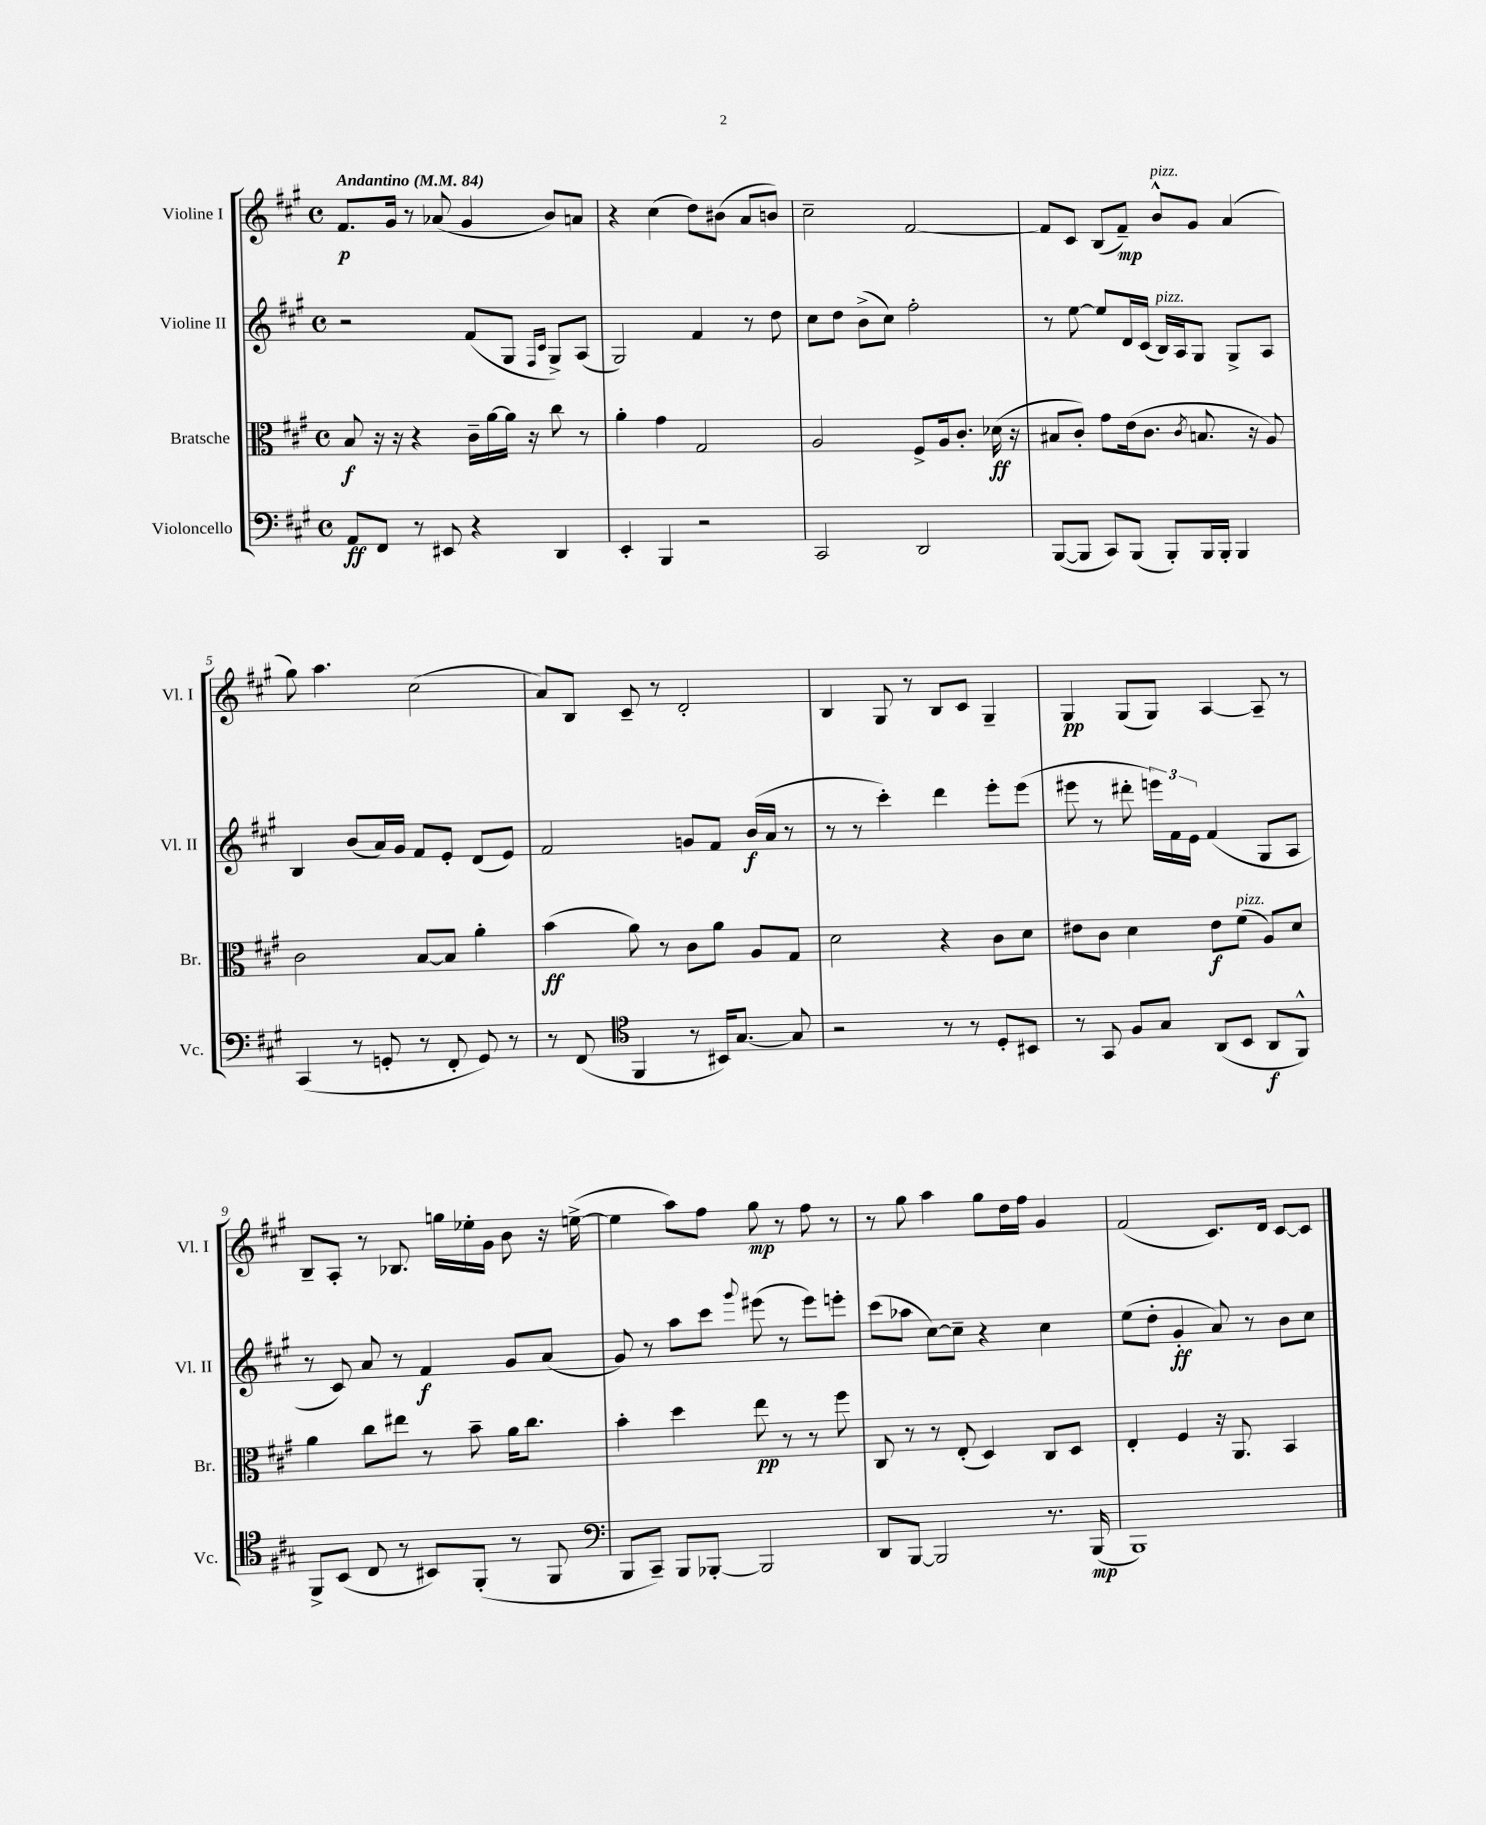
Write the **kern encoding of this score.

**kern	**kern	**kern	**kern
*staff4	*staff3	*staff2	*staff1
*clefF4	*clefC3	*clefG2	*clefG2
*k[f#c#g#]	*k[f#c#g#]	*k[f#c#g#]	*k[f#c#g#]
*M4/4	*M4/4	*M4/4	*M4/4
*met(c)	*met(c)	*met(c)	*met(c)
*MM84	*MM84	*MM84	*MM84
8AA	8B	2r	8.f#
8FF#	16r	.	.
.	16r	.	16g#
8r	4r	.	8r
8EE#	.	.	(8a-
4r	16c#~	(8f#	4g#
.	[16a	.	.
.	16a]	8G#	.
.	16r	.	.
.	.	16qqF#	.
.	.	16qqc#	.
4DD	8cc#	8G#^)	8b)
.	8r	(8A	8a
=	=	=	=
4EE'	4a'	2G#)	4r
4BBB	4g#	.	(4cc#
2r	2G#	4f#	8dd)
.	.	.	(8b#
.	.	8r	8a
.	.	8dd	8b)
=	=	=	=
2CC#	2A	8cc#	2cc#~
.	.	8dd	.
.	.	(8b^	.
.	.	8cc#)	.
2DD	8F#^	2ff#'	[2f#
.	16A	.	.
.	8.c#'	.	.
.	(16d-	.	.
.	16r	.	.
=	=	=	=
([8BBB	8B#	8r	8f#]
8BBB]	8c#')	[8ee	8c#
8CC#)	8g#	8ee]	(8B
(8BBB	(16e	16d	8f#~)
.	8.c#	(16c#	.
8BBB')	.	16B)	8b^^
.	.	16A	.
.	8qc#	.	.
16BBB	8.B	8G#	8g#
16BBB'	.	.	.
4BBB	.	8G#^	(4a
.	16r	.	.
.	8A)	8A	.
=	=	=	=
(4CC#	2c#	4B	8gg#)
.	.	.	4.aa
8r	.	(8b	.
8GG'	.	16a)	.
.	.	16g#	.
8r	[8B	8f#	(2cc#
8FF#'	8B]	8e'	.
8GG)	4a'	(8d	.
8r	.	8e)	.
=	=	=	=
8r	(4b	2f#	8a)
(8FF#	.	.	8B
*clefC4	*	*	*
4FF#	8a)	.	8c#~
.	8r	.	8r
8r	8c#	8g	2d'
16BB#)	8a	8f#	.
[8.G#	.	.	.
.	8A	(16b	.
.	.	16a	.
8G#]	8G#	8r	.
=	=	=	=
2r	2d	8r	4B
.	.	8r	.
.	.	4ccc#')	8G#
.	.	.	8r
8r	4r	4ddd	8B
8r	.	.	8c#
8D'	8c#	8eee'	4G#~
8BB#	8d	(8eee	.
=	=	=	=
8r	8e#	8eee#	4G#
8GG#	8c#	8r	.
8F#	4d	8ddd#'	(8G#
8G#	.	24eee)	8G#)
.	.	24f#	.
.	.	24e	.
(8AA	8e#	(4f#	[4A
8BB	(8f#	.	.
8AA	8A)	8G#	8A~]
8FF#^^)	8d	8A	8r
=	=	=	=
8FF#^	4a	8r	8B~
(8BB	.	8c#)	8A'
8C#	8cc#	8a	8r
8r	8ee#	8r	8.B-
8BB#)	8r	4f#	.
.	.	.	16gg
(8FF#'	8b~	.	16ee-'
.	.	.	16g#
8r	16a	8g#	8b
.	8.cc#	.	.
8FF#	.	(8a	16r
.	.	.	([16ee^
=	=	=	=
*clefF4	*	*	*
8BBB	4b'	8g#)	4ee]
8CC#~)	.	8r	.
8BBB	4dd	8aa	8aa)
[8BBB-'	.	8ccc#	8ff#
.	.	8qqggg#	.
2BBB-]	8ee	(8eee#	8gg#
.	8r	8r	8r
.	8r	8eee#)	8ff#
.	8ff#	8eee'	8r
=	=	=	=
8DD	8C#	(8ccc#	8r
[8BBB	8r	8aa-	8gg#
2BBB]	8r	[8cc#)	4aa
.	(8E'	8cc#~]	.
.	4D)	4r	8gg#
.	.	.	16dd
.	.	.	16ff#
8.r	8C#	4cc#	4g#
.	8D	.	.
(16BBB	.	.	.
=	=	=	=
1BBB)	4E'	(8ee	(2f#
.	.	8dd'	.
.	4F#	4g#'	.
.	16r	8a)	8.c#)
.	8.AA	.	.
.	.	8r	.
.	.	.	16d
.	4BB	8b	[8c#
.	.	8cc#	8c#]
==	==	==	==
*-	*-	*-	*-
